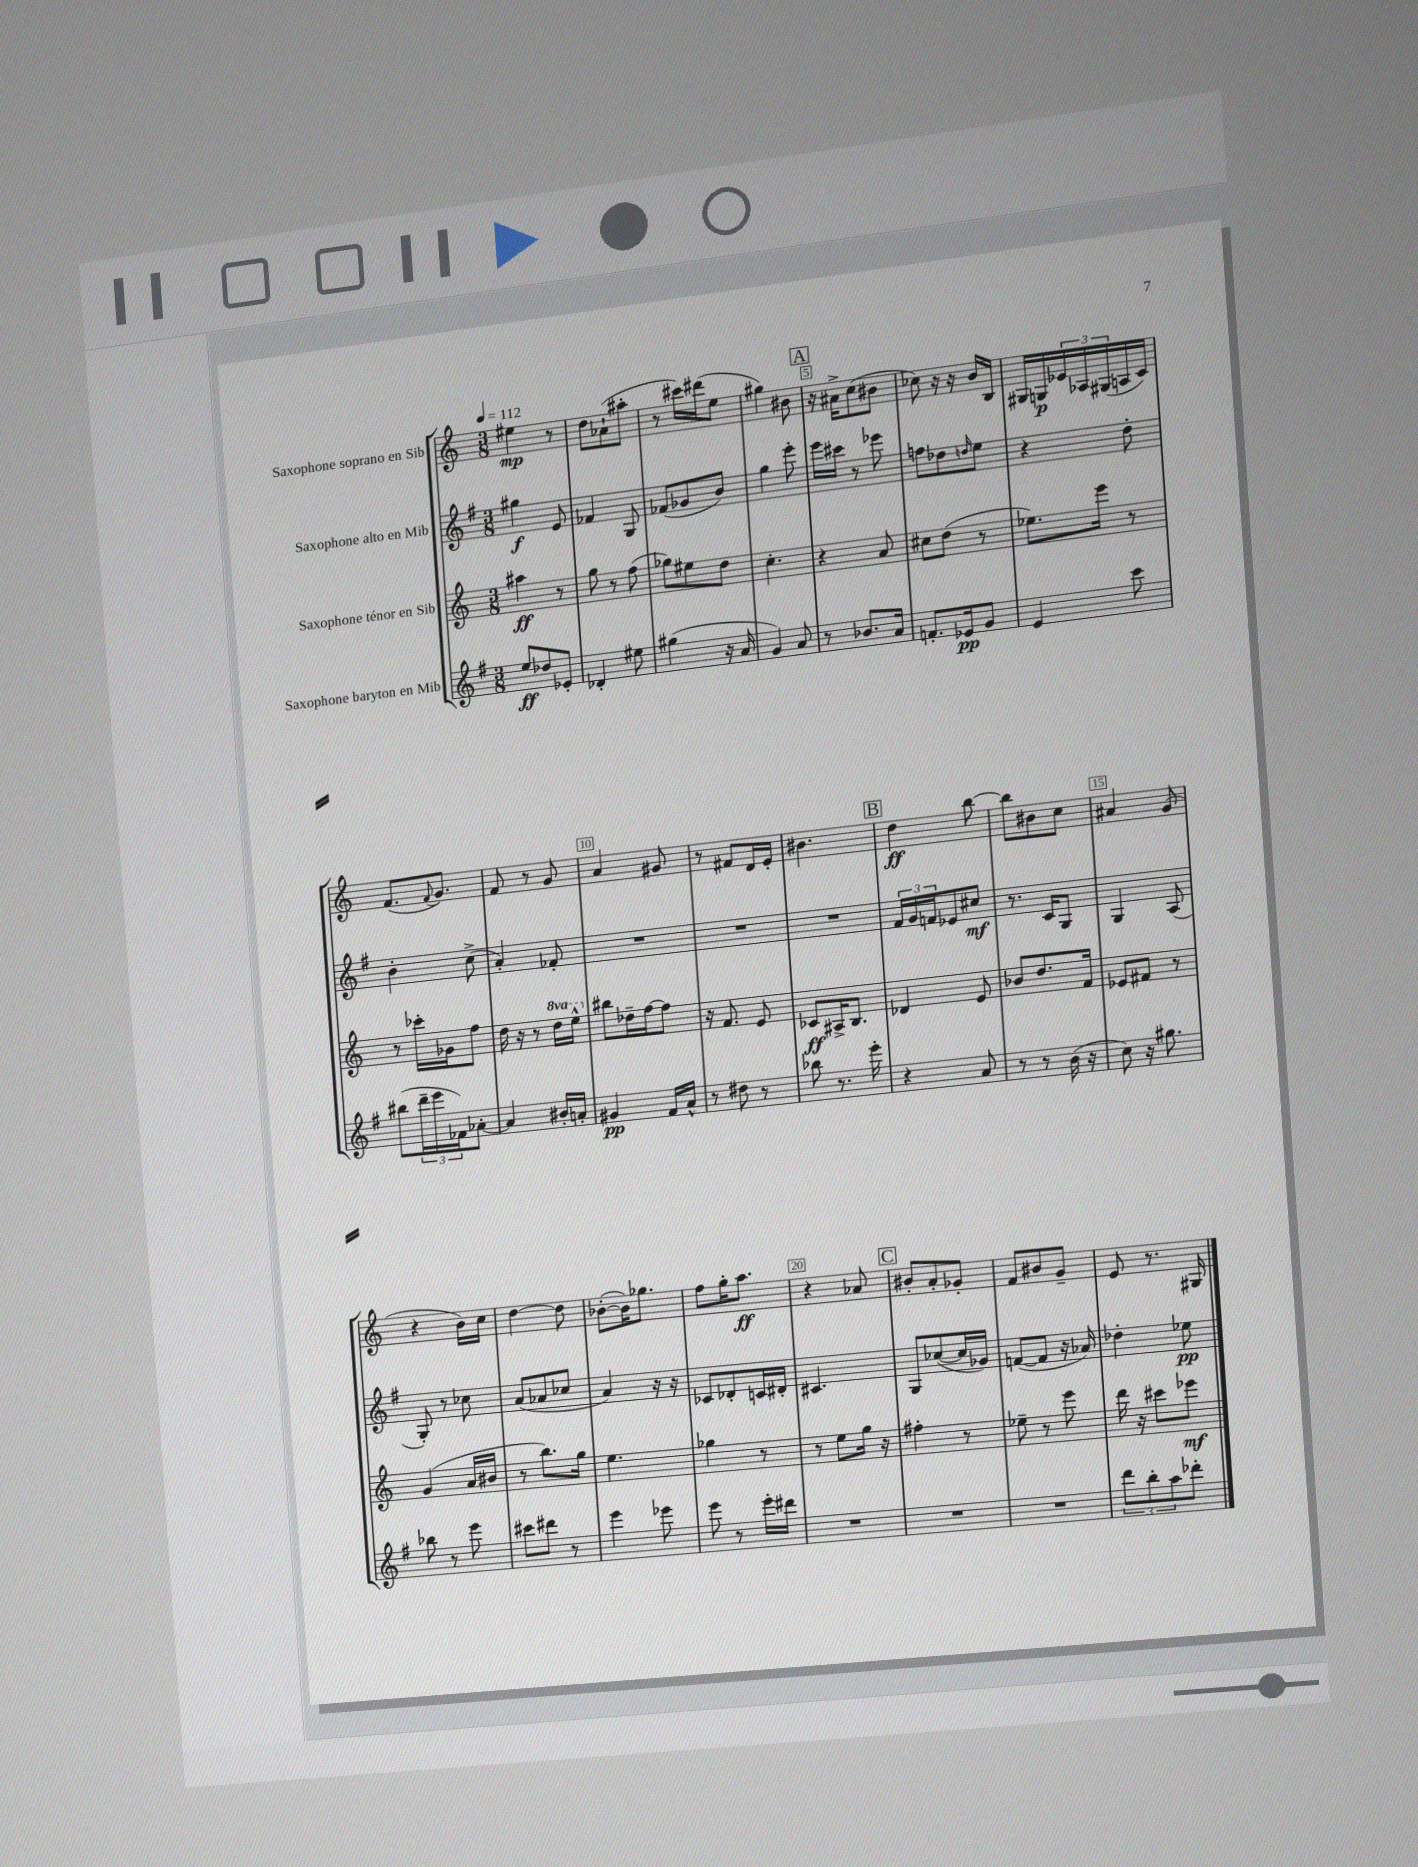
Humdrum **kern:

**kern	**kern	**kern	**kern
*staff4	*staff3	*staff2	*staff1
*clefG2	*clefG2	*clefG2	*clefG2
*k[f#]	*k[]	*k[f#]	*k[]
*M3/8	*M3/8	*M3/8	*M3/8
*MM112	*MM112	*MM112	*MM112
8ee	4aa#	4gg#	4ee#
8dd-	.	.	.
8e-'	8r	8e	8r
=	=	=	=
4d-'	8gg	4f-	8dd
.	8r	.	(8a-`
8ee#	(8ff	8G	8aa#'
=	=	=	=
(4gg#	8gg-)	(8f-	8r
.	8ee#	8g-	16ccc#)
.	.	.	(16ddd#
16r	8dd	8b)	8ee
16a	.	.	.
=	=	=	=
4g)	4.cc'	4gg	4gg#)
8a	.	8eee'	8b#
=	=	=	=
8r	4r	16eee	16r
.	.	16ccc#	16a#^
8.b-	.	8r	(8cc
.	8a	8eee-	8b#
16a	.	.	.
=	=	=	=
8.f'	8cc#	8ff	8cc-)
.	(8dd	8dd-	16r
16e-	.	.	16r
.	.	16qqdd	.
8g	8r	8ee	16b
.	.	.	16B
=	=	=	=
4e	8.ee-)	4r	16G#
.	.	.	16G
.	.	.	24e-
.	.	.	24A-
.	16eee	.	.
.	.	.	(24G#
8ccc	8r	8dd'	16A
.	.	.	16c)
=	=	=	=
(8bb#	8r	4b'	(8.f
24ddd~	16ccc-'	.	.
24eee	.	.	.
.	.	.	8qqf
.	16g-	.	8.g)
24f-)	.	.	.
[8a-'	8ff	(8cc^	.
=	=	=	=
4a-]	16dd	4a')	8f
.	16r	.	.
.	8r	.	8r
16b#'	16ddd	8f-'	8g
16a'	16eee^^	.	.
=	=	=	=
4g#	8bb#	4.r	4a
.	16dd-~	.	.
.	[16ff	.	.
16f#	8ff]	.	8g#
16a^^	.	.	.
=	=	=	=
8r	16r	4.r	8r
.	8.f	.	.
8dd#	.	.	8f#
8r	8e	.	16d
.	.	.	16e'
=	=	=	=
8bb-	8c-	4.r	4.b#
8.r	16A#^	.	.
.	8.B	.	.
16eee'	.	.	.
=	=	=	=
4r	4d-	24f#	4dd
.	.	24g	.
.	.	24f	.
.	.	8e-	.
8a	8e	8cc#	[8bb
=	=	=	=
8r	8b-	8.r	8bb]
8r	8.dd	.	8b#
.	.	16c	.
(16b	.	8G	8cc
16r	16f	.	.
=	=	=	=
8cc)	8e-	4G	4a#
16r	8f#	.	.
8.gg#	.	.	.
.	8r	(8A	(8g
=	=	=	=
8bb-	(4g	8G')	4r
8r	.	8r	.
8eee	16a	8cc-	16b)
.	16b#	.	16cc
=	=	=	=
8ccc#	8r	(8a	[4dd
8ddd#	8.bb)	8a-	.
8r	.	8cc-	8dd]
.	16gg	.	.
=	=	=	=
4eee	4.ee	4a)	([8b-'
.	.	.	16b-])
.	.	.	8.gg-
8eee-	.	16r	.
.	.	16r	.
=	=	=	=
8eee	4gg-	8c-	8ff
8r	.	8d-'	16gg'
.	.	.	8.aa
16eee'	8r	16c	.
16ddd#	.	16d#'	.
=	=	=	=
4.r	8r	4.c#	4r
.	8ee	.	.
.	16gg	.	8a-
.	16r	.	.
=	=	=	=
4.r	4ff#'	8G	8b#'
.	.	([8cc-	8a'
.	8r	16cc-]	8g-'
.	.	16g-)	.
=	=	=	=
4.r	8ee-~	([8f	8f
.	8r	8f]	8b#
.	8eee	16r	8g~
.	.	16a-)	.
=	=	=	=
12ddd	16ddd	4dd-'	8e
.	16r	.	.
12bb'	.	.	.
.	8ccc#	.	8.r
12aa	.	.	.
8ddd-'	8eee-	8ee-	.
.	.	.	16G#
==	==	==	==
*-	*-	*-	*-
